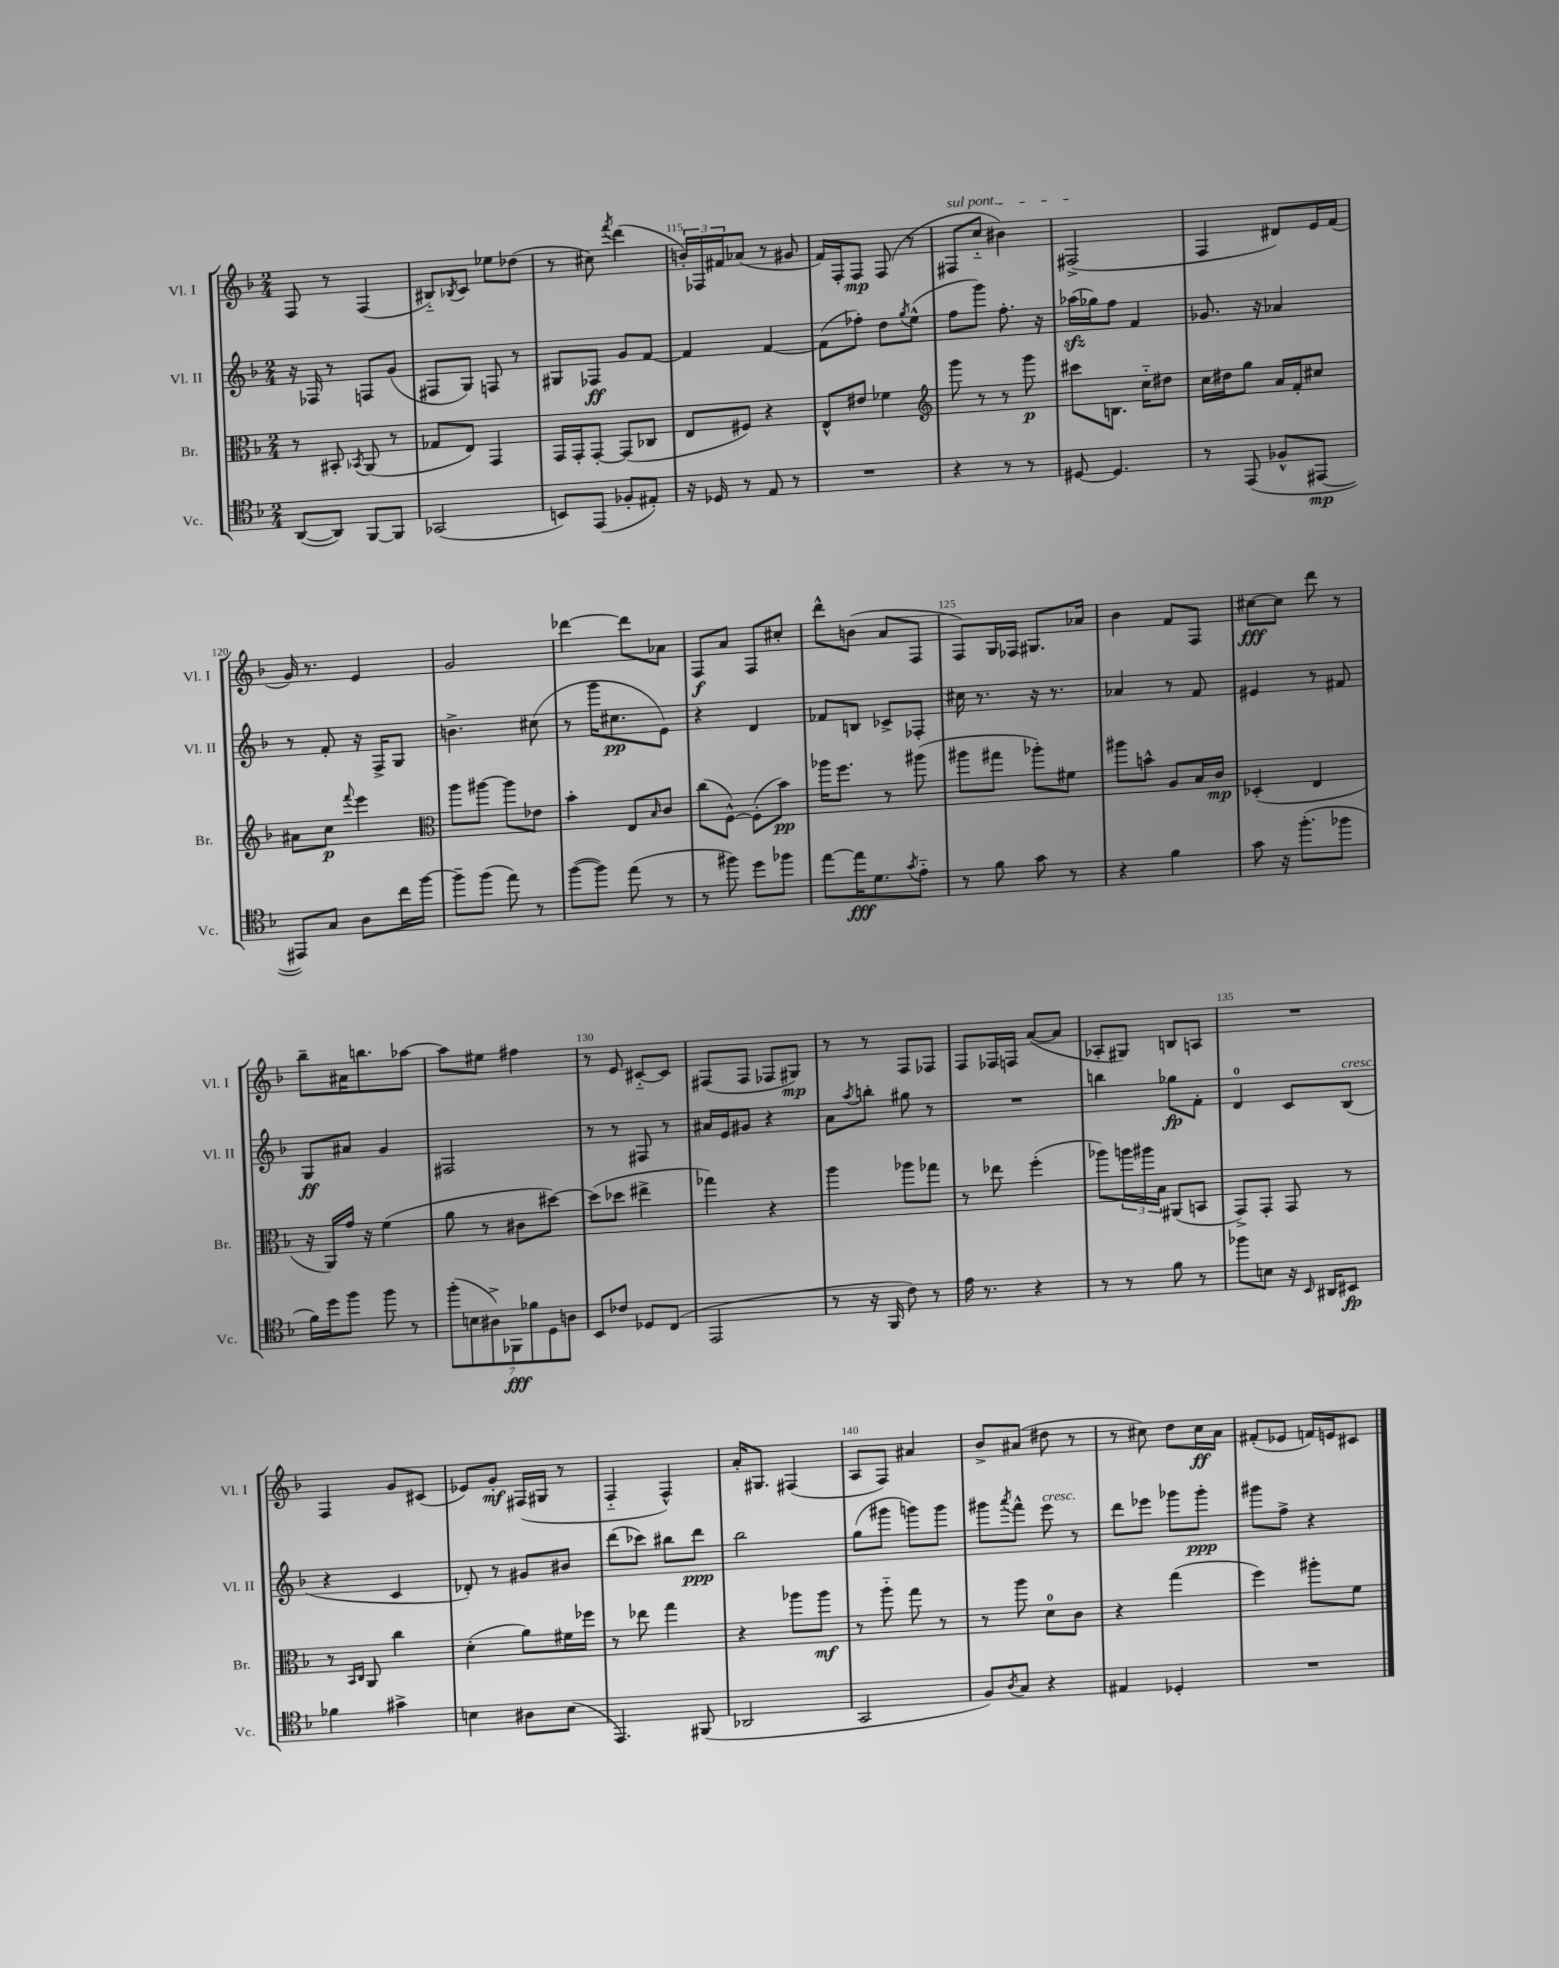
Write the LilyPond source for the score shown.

<<
\new StaffGroup <<
\new Staff = "s0" \with { instrumentName = "Vl. I" shortInstrumentName = "Vl. I" } {
    \clef treble \key f \major \numericTimeSignature \time 2/4
    f8 r8 f4( |
    bis8-_) \acciaccatura { bes8 } c'8 ees''8 des''8( |
    r8 cis''8) \acciaccatura { f'''8 } d'''4( |
    \tuplet 3/2 { b'16-.) fes16 fis'16 } aes'8( r8 gis'8 |
    f'16) f16-. f8\mp f8( r8 |
    \once \override TextSpanner.bound-details.left.text = \markup { \italic "sul pont." } fis8\startTextSpan c''8-_ bis'4) |
    fis2->\stopTextSpan( |
    f4 dis'8) e'16 f'16( |
    g'16) r8. e'4 |
    g'2 |
    des'''4~ des'''8 aes'8 |
    f8\f a'8 f8 cis''8-. |
    d'''8-^ b'8( a'8 f8 |
    f8) g16 fes16 gis8. aes'16 |
    bes'4 f'8 f8 |
    cis''8~\fff cis''8 d'''8 r8 |
    bes''8-- ais'16 b''8. aes''8~ |
    aes''8 eis''8 fis''4 |
    r8 e'8 cis'8~-_ cis'8 |
    fis8( fis8 fes8 gis8\mp) |
    r8 r8 f8 fes8 |
    f8 fes16 f16 a'8~( a'8 |
    aes8-. gis8) b8 a8 |
    R2 |
    f4 g'8 cis'8( |
    ees'8) g'8-.\mf fis16( gis16 r8 |
    f4-_ f4-^) |
    a'16-. gis8. fis4( |
    a8 f8) ais'4 |
    bes'8-> ais'8( dis''8 r8 |
    r8 cis''8) d''8 cis''16\ff a'16 |
    fis'8-.( ees'8 f'16) e'16 cis'8 \bar "|." |
}
\new Staff = "s1" \with { instrumentName = "Vl. II" shortInstrumentName = "Vl. II" } {
    \clef treble \key f \major \numericTimeSignature \time 2/4
    r16 fes16 r8 f8 g'8( |
    fis8 g8) f8 r8 |
    gis8 fes8\ff g'8 f'8~ |
    f'4 f'4~ |
    f'8( fes''8-.) d''8 \acciaccatura { g''8 } e''8-^( |
    f''8 g'''8) f''8.-. r16 |
    aes''16\sfz( ges''16) f''8 f'4 |
    ges'8. r16 aes'4 |
    r8 f'8-. r16 f16-> g8 |
    b'4.-> cis''8( |
    r8 g'''16 cis''8.\pp e'8) |
    r4 d'4 |
    fes'8 b8 ces'8-> fes8-. |
    cis''16 r8. r16 r8. |
    aes'4 r8 f'8 |
    eis'4 r8 fis'8 |
    g8\ff ais'8 g'4 |
    fis2 |
    r8 r8 fis8 r8 |
    ais'16 e'16 gis'8 r4 |
    a'8 \acciaccatura { a''8 } b''8-. gis''8 r8 |
    R2 |
    b''4 ges''8\fp f'8-. |
    d'4-0 c'8 bes8^\markup { \italic "cresc." }( |
    r4 c'4 |
    des'8-.) r8 gis'8 bis'8 |
    d'''8( ces'''8) bis''8 d'''8\ppp |
    bes''2 |
    g''8( gis'''8 g'''8) g'''8 |
    gis'''8 \acciaccatura { a'''8 } f'''8-^ e'''8^\markup { \italic "cresc." } r8 |
    d'''8 ees'''8 ges'''8 ges'''8-.\ppp |
    gis'''8 f''8-> r4 \bar "|." |
}
\new Staff = "s2" \with { instrumentName = "Br." shortInstrumentName = "Br." } {
    \clef alto \key f \major \numericTimeSignature \time 2/4
    r8 bis,8-. \acciaccatura { bes,8 } a,8( r8 |
    ges8 e8) g,4 |
    g,16 g,16-. g,8~-. g,8( ces8 |
    e8 fis8) r4 |
    e8-^ eis'8 fes'4 |
    \clef treble g'''8 r8 r8 g'''8\p |
    cis'''8 b8. c''16-_ dis''8 |
    c''16 dis''16 g''8 a'16 f'16-. cis''8 |
    ais'8 c''8\p \appoggiatura { f'''8 } e'''4 |
    \clef alto a''8 ais''8~ ais''8 ees'8 |
    bes'4-. e8 \grace { bes16 } c'8 |
    c''8( f8~-^) f8-.( bes'8\pp) |
    aes''16 f''8. r8 ais''8( |
    ais''8 gis''8 aes''8-.) fis'8 |
    ais''8 b'8-^ a8 bes16 c'16\mp |
    des4-.( e4 |
    r16 a,16) g'16 r16 f'4( |
    a'8 r8 cis'8 dis''8~) |
    dis''8( des''8 eis''4-> |
    ges''4) r4 |
    a''4 aes''8 ges''8 |
    r8 ees''8 f''4-.( |
    aes''8) \tuplet 3/2 { a''16 ais''16 bes16 } ais,8( b,8 |
    g,8->) g,8-. g,8 r8 |
    r8 \grace { bes,16 c16 } a,8 c''4 |
    d'4-.( a'8) fis'16 fes''16 |
    r8 ees''8 g''4 |
    r4 aes''8 aes''8\mf |
    r8 a''8-_ g''8 r8 |
    r8 a''8 d'8-0 c'8 |
    r4 g''4( |
    f''4) ais''8-. f'8 \bar "|." |
}
\new Staff = "s3" \with { instrumentName = "Vc." shortInstrumentName = "Vc." } {
    \clef tenor \key f \major \numericTimeSignature \time 2/4
    a,8~( a,8) f,8~ f,8 |
    ges,2( |
    b,8) e,8( fes8-. eis8-.) |
    r16 des16 r8 e8 r8 |
    R2 |
    r4 r8 r8 |
    dis8~ dis4. |
    r8 e,8( fes8-^ eis,8~\mp |
    eis,8) g8 a8 c''16 f''16~ |
    f''8-- f''8( e''8) r8 |
    f''8~( f''8) e''8( r8 |
    r8 fis''8) d''8 fes''8 |
    e''8~ e''16\fff d'8. \acciaccatura { g'8 } e'8-_ |
    r8 f'8 g'8 r8 |
    r4 f'4 |
    g'8 r16 f''8.-.( fes''8 |
    f'16) d''16 f''8 f''8 r8 |
    \tuplet 7/4 { f''8-.( b8 ais8->) fes,8\fff fes'8 d8 a8 } |
    bes,8 ces'8 des8 c8( |
    e,2 |
    r8 r16 f,16 c'8) r8 |
    e'16 r8. r4 |
    r8 r8 f'8 r8 |
    fes''8 b8 r16 \grace { bes,16 } ais,16 bis,8\fp |
    fes'4 gis'4-> |
    b4 ais8 b8( |
    e,4.) fis,8( |
    aes,2 |
    g,2 |
    f8) \acciaccatura { a8 } g8 r4 |
    eis4 des4-. |
    R2 \bar "|." |
}
>>
>>
\layout { \context { \Score currentBarNumber = #112 \override BarNumber.break-visibility = ##(#f #t #t) barNumberVisibility = #(every-nth-bar-number-visible 5) } }
